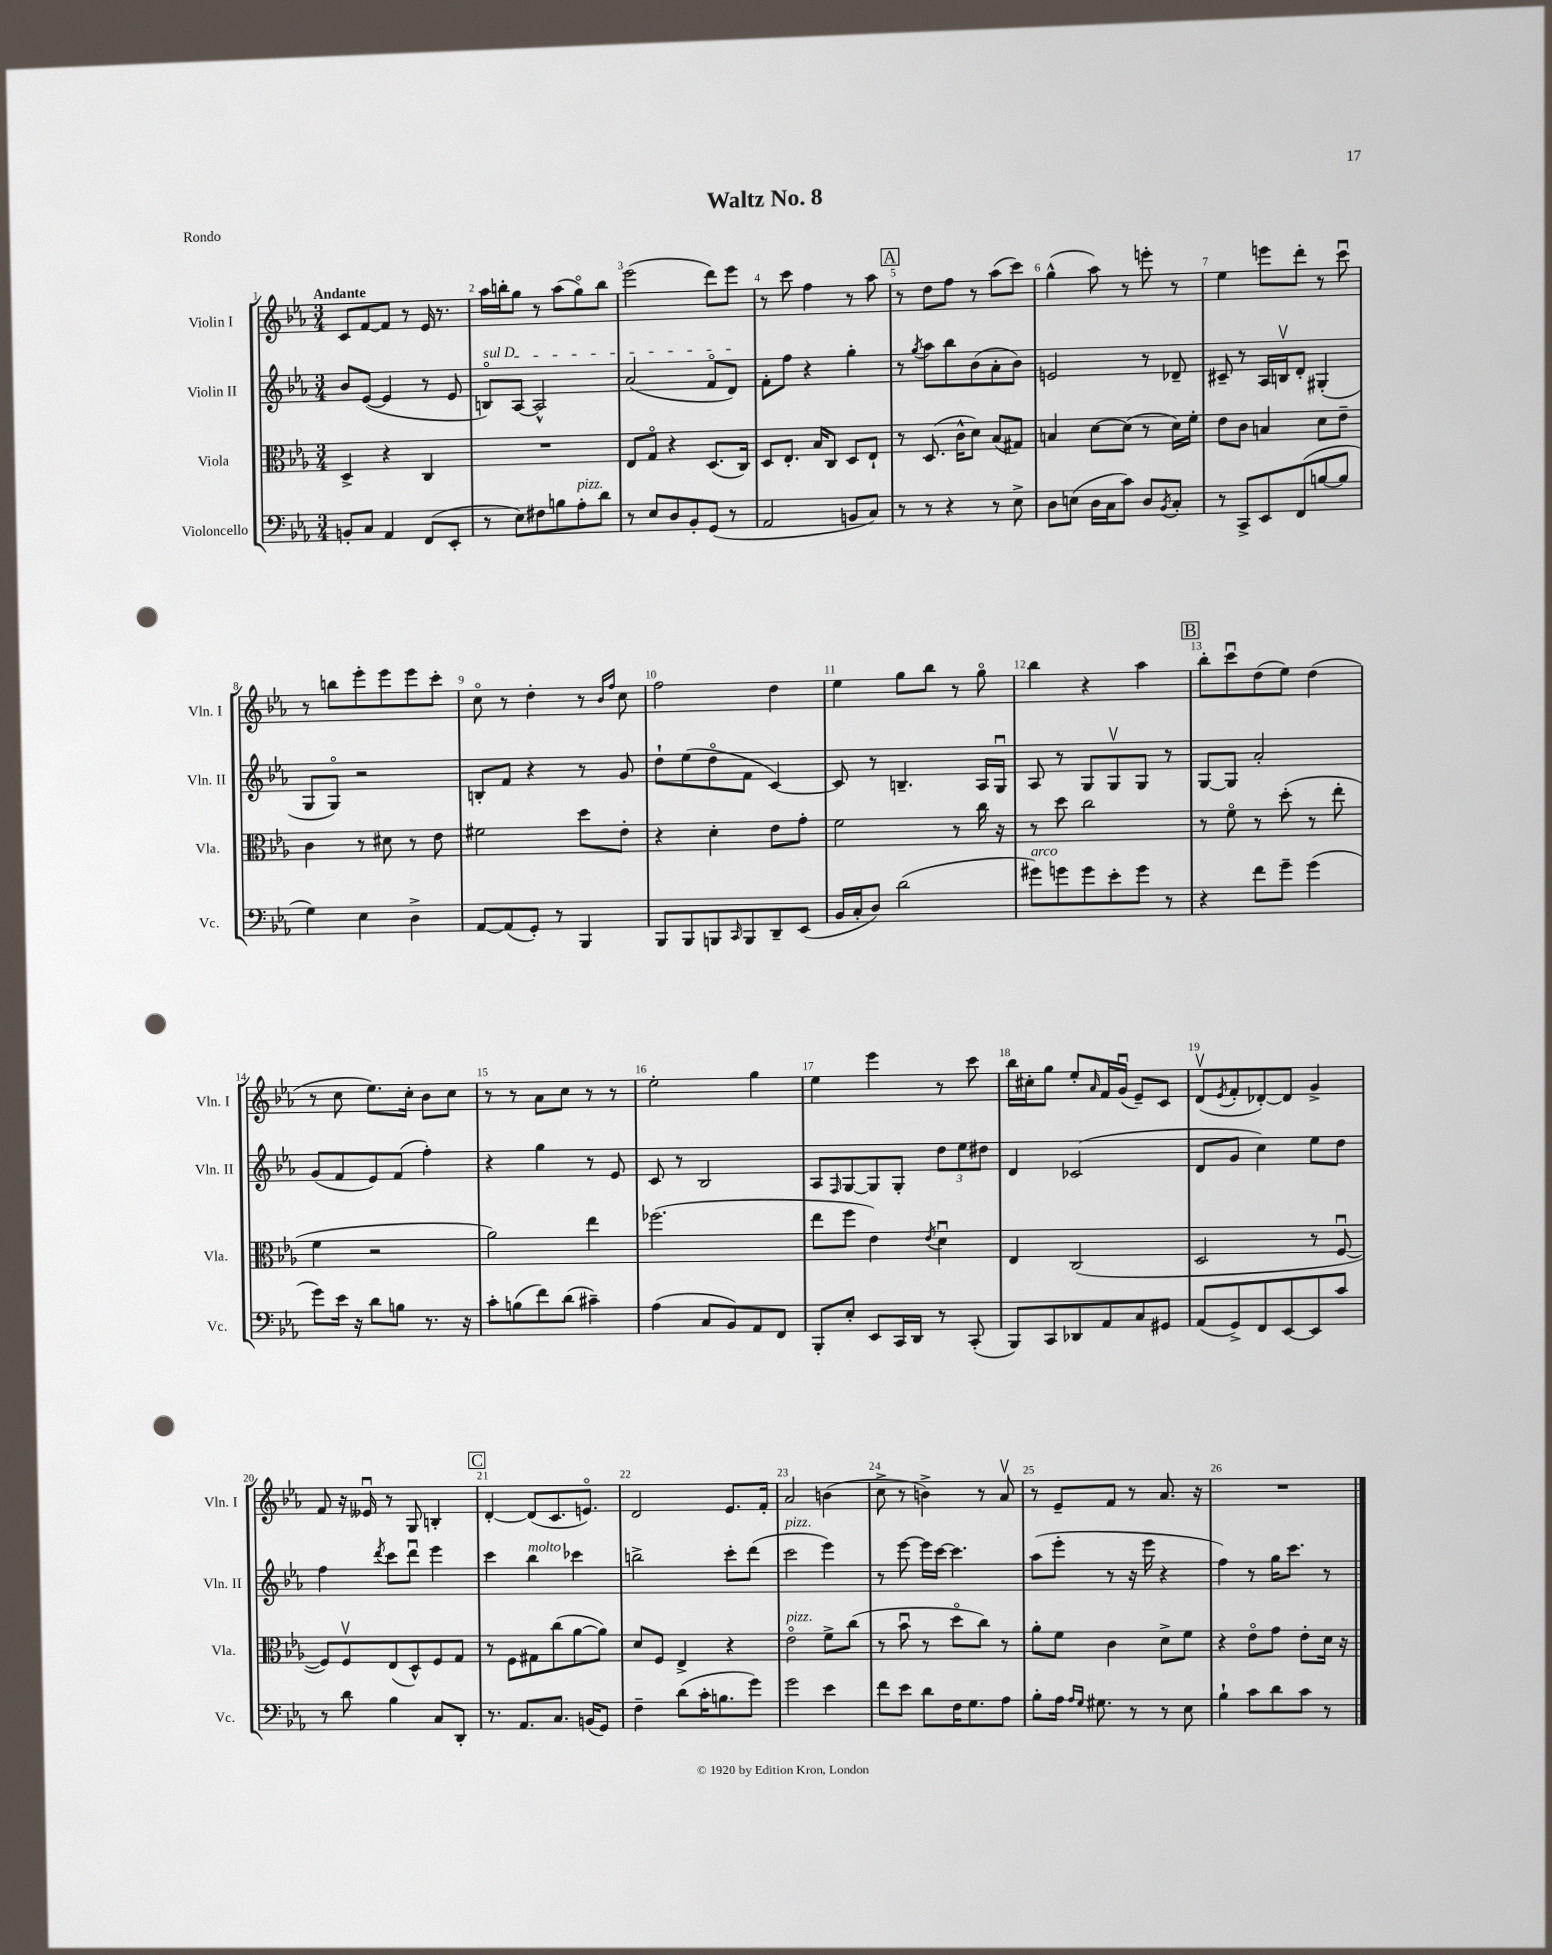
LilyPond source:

\header { title = "Waltz No. 8" piece = "Rondo" }
<<
\new StaffGroup <<
\new Staff = "s0" \with { instrumentName = "Violin I" shortInstrumentName = "Vln. I" } {
    \clef treble \key ees \major \numericTimeSignature \time 3/4 \tempo "Andante"
    c'8 f'8~ f'8 r8 ees'16 r8. |
    aes''16 b''16-. g''8 r8 aes''8( g''8\flageolet) b''8 |
    ees'''2( d'''8) ees'''8 |
    r8 c'''8 f''4 r8 aes''8 |
    \mark \markup { \box "A" } r8 d''8 f''8 r8 aes''8( c'''8) |
    g''4-^( aes''8) r8 e'''8-. r8 |
    ees''4 e'''8 d'''8-. r8 c'''8\downbow |
    r8 b''8 ees'''8-. ees'''8 ees'''8 c'''8-. |
    c''8\flageolet r8 d''4-. r8 \grace { bes'16 f''16 } c''8 |
    f''2 d''4 |
    ees''4 g''8 bes''8 r8 g''8\flageolet |
    bes''4 r4 aes''4 |
    \mark \markup { \box "B" } bes''8-. c'''8\downbow d''8( ees''8) d''4( |
    r8 c''8 ees''8.) c''16-. bes'8 c''8 |
    r8 r8 aes'8 c''8 r8 r8 |
    ees''2-. g''4 |
    ees''4 ees'''4 r8 c'''8 |
    bes''16 cis''16-. g''8 ees''8-. \grace { aes'16 } f'16 g'16\downbow( ees'8--) c'8 |
    d'8\upbow( \acciaccatura { ees'8 } f'8-. des'8~-.) des'8 g'4-> |
    f'8 r16 eeses'16\downbow r8 g8 b4-. |
    \mark \markup { \box "C" } d'4~-. d'8( c'8. e'8.\flageolet) |
    d'2 ees'8. f'16-. |
    aes'2 b'4( |
    c''8-> r8 b'4->) r8 aes'8\upbow |
    r8 ees'8-- f'8 r8 aes'8. r16 |
    R2. \bar "|." |
}
\new Staff = "s1" \with { instrumentName = "Violin II" shortInstrumentName = "Vln. II" } {
    \clef treble \key ees \major \numericTimeSignature \time 3/4
    bes'8 ees'8~( ees'4 r8 ees'8 |
    \once \override TextSpanner.bound-details.left.text = \markup { \italic "sul D" } b8\flageolet\startTextSpan) aes8~ aes2-^ |
    aes'2( f'8\flageolet d'8\stopTextSpan) |
    f'8-. f''8 r4 g''4-. |
    \mark \markup { \box "A" } r8 \acciaccatura { g''8 } aes''8 bes''8 bes'8( aes'8-. bes'8) |
    e'2 r8 des'8-- |
    cis'8-- r8 aes16 b16\upbow d'8-. gis4-.( |
    g8 g8\flageolet) r2 |
    b8-. f'8 r4 r8 g'8 |
    d''8-! ees''8( d''8\flageolet f'8 c'4~) |
    c'8 r8 b4.-- aes16 g16\downbow |
    aes8 r8 g8 g8\upbow g8 r8 |
    \mark \markup { \box "B" } g8~ g8 aes'2-. |
    g'8( f'8 ees'8) f'8( f''4-.) |
    r4 g''4 r8 ees'8 |
    c'8 r8 bes2 |
    aes8 \grace { f16 } g8~ g8 g8-. \tuplet 3/2 { d''8 ees''8 dis''8 } |
    d'4 ces'2( |
    d'8 g'8 c''4) ees''8 d''8 |
    f''4 \acciaccatura { d'''8 } c'''8 d'''8\downbow ees'''4 |
    \mark \markup { \box "C" } c'''4 bes''4^\markup { \italic "molto" } ces'''4 |
    b''2-> c'''8-. d'''8( |
    c'''2^\markup { \italic "pizz." } ees'''4) |
    r8 ees'''8~ ees'''16 c'''16~ c'''4. |
    aes''8( ees'''8-. r8 r16 ees'''16 r4 |
    f''4) r8 g''16 c'''8. r8 \bar "|." |
}
\new Staff = "s2" \with { instrumentName = "Viola" shortInstrumentName = "Vla." } {
    \clef alto \key ees \major \numericTimeSignature \time 3/4
    d4-> r4 c4 |
    R2. |
    ees8 g8\flageolet r4 d8.( c16) |
    d8 ees8.-. bes16 c8 d8 ees8-! |
    \mark \markup { \box "A" } r8 d8.( c'16-^ d'8) bes8( gis8) |
    b4 d'8~ d'8( r8 d'16) f'16-. |
    ees'8 c'8 b4 d'8 ees'8-- |
    c'4 r8 dis'8 r8 ees'8 |
    fis'2 d''8 ees'8-. |
    r4 d'4-. ees'8 g'8-. |
    f'2 r8 c''16 r16 |
    r8 d''8 c''2 |
    \mark \markup { \box "B" } r8 f'8\flageolet r8 d''8-.( r8 ees''8-. |
    f'4 r2 |
    aes'2) ees''4 |
    fes''2.( |
    ees''8 f''8 ees'4) \acciaccatura { ees'8 } d'4\downbow |
    ees4 c2( |
    d2 r8 f8~\downbow |
    f8) f8\upbow ees8( d8-^) f8 g8 |
    \mark \markup { \box "C" } r8 f8 gis8 c''8( aes'8~ aes'8) |
    d'8 f8 ees4-> r4 |
    ees'2\flageolet^\markup { \italic "pizz." } f'8-> c''8( |
    r8 bes'8\downbow r8 d''8\flageolet c''8) r8 |
    aes'8-. f'8 c'4 d'8-> f'8 |
    r4 ees'8\flageolet g'8 ees'8-. d'16 r16 \bar "|." |
}
\new Staff = "s3" \with { instrumentName = "Violoncello" shortInstrumentName = "Vc." } {
    \clef bass \key ees \major \numericTimeSignature \time 3/4
    b,8-. c8 aes,4 f,8( ees,8-. |
    r8 ees8) fis8 b8 aes8-.^\markup { \italic "pizz." } d'8 |
    r8 ees8 d8 bes,8-. g,8( r8 |
    aes,2 b,8 c8) |
    \mark \markup { \box "A" } r8 r8 r4 r8 ees8-> |
    d8 e8( d16 c16 c'8) d8 \acciaccatura { bes,8 } c8-. |
    r8 c,8-> ees,8 f,8( b8~ b8 |
    g4) ees4 d4-> |
    aes,8~ aes,8( g,8-.) r8 bes,,4 |
    bes,,8 bes,,8 b,,8 \grace { c,16 } b,,8 d,8-- ees,8( |
    bes,16 c16-. d8) d'2( |
    gis'8^\markup { \italic "arco" }) g'8 g'8 ees'8-. g'8 r8 |
    \mark \markup { \box "B" } r4 f'8 g'8-- g'4( |
    g'8) ees'16 r16 d'8 b8 r8. r16 |
    c'8-. b8( f'8) d'8( cis'4--) |
    aes4( c8 bes,8) aes,8 f,8 |
    bes,,8-. ees8-. ees,8 c,16 d,16 r8 c,8-.( |
    bes,,8) c,8 des,8 aes,8 c8 gis,8 |
    aes,8( g,8->) f,8 ees,8~ ees,8 c'8 |
    r8 d'8 bes4 c8 d,8-. |
    \mark \markup { \box "C" } r8. aes,8. c8. b,16( g,8) |
    f4-- d'8( c'16-. b8. g'8) |
    g'2 ees'4 |
    f'8 ees'8 d'8 f16 g8. aes8 |
    bes8-. aes16 \grace { aes16 g16 } gis8. r8 r8 ees8 |
    bes4-! c'8 d'8 c'8 r8 \bar "|." |
}
>>
>>
\layout { \context { \Score \override BarNumber.break-visibility = ##(#f #t #t) barNumberVisibility = #all-bar-numbers-visible } }
